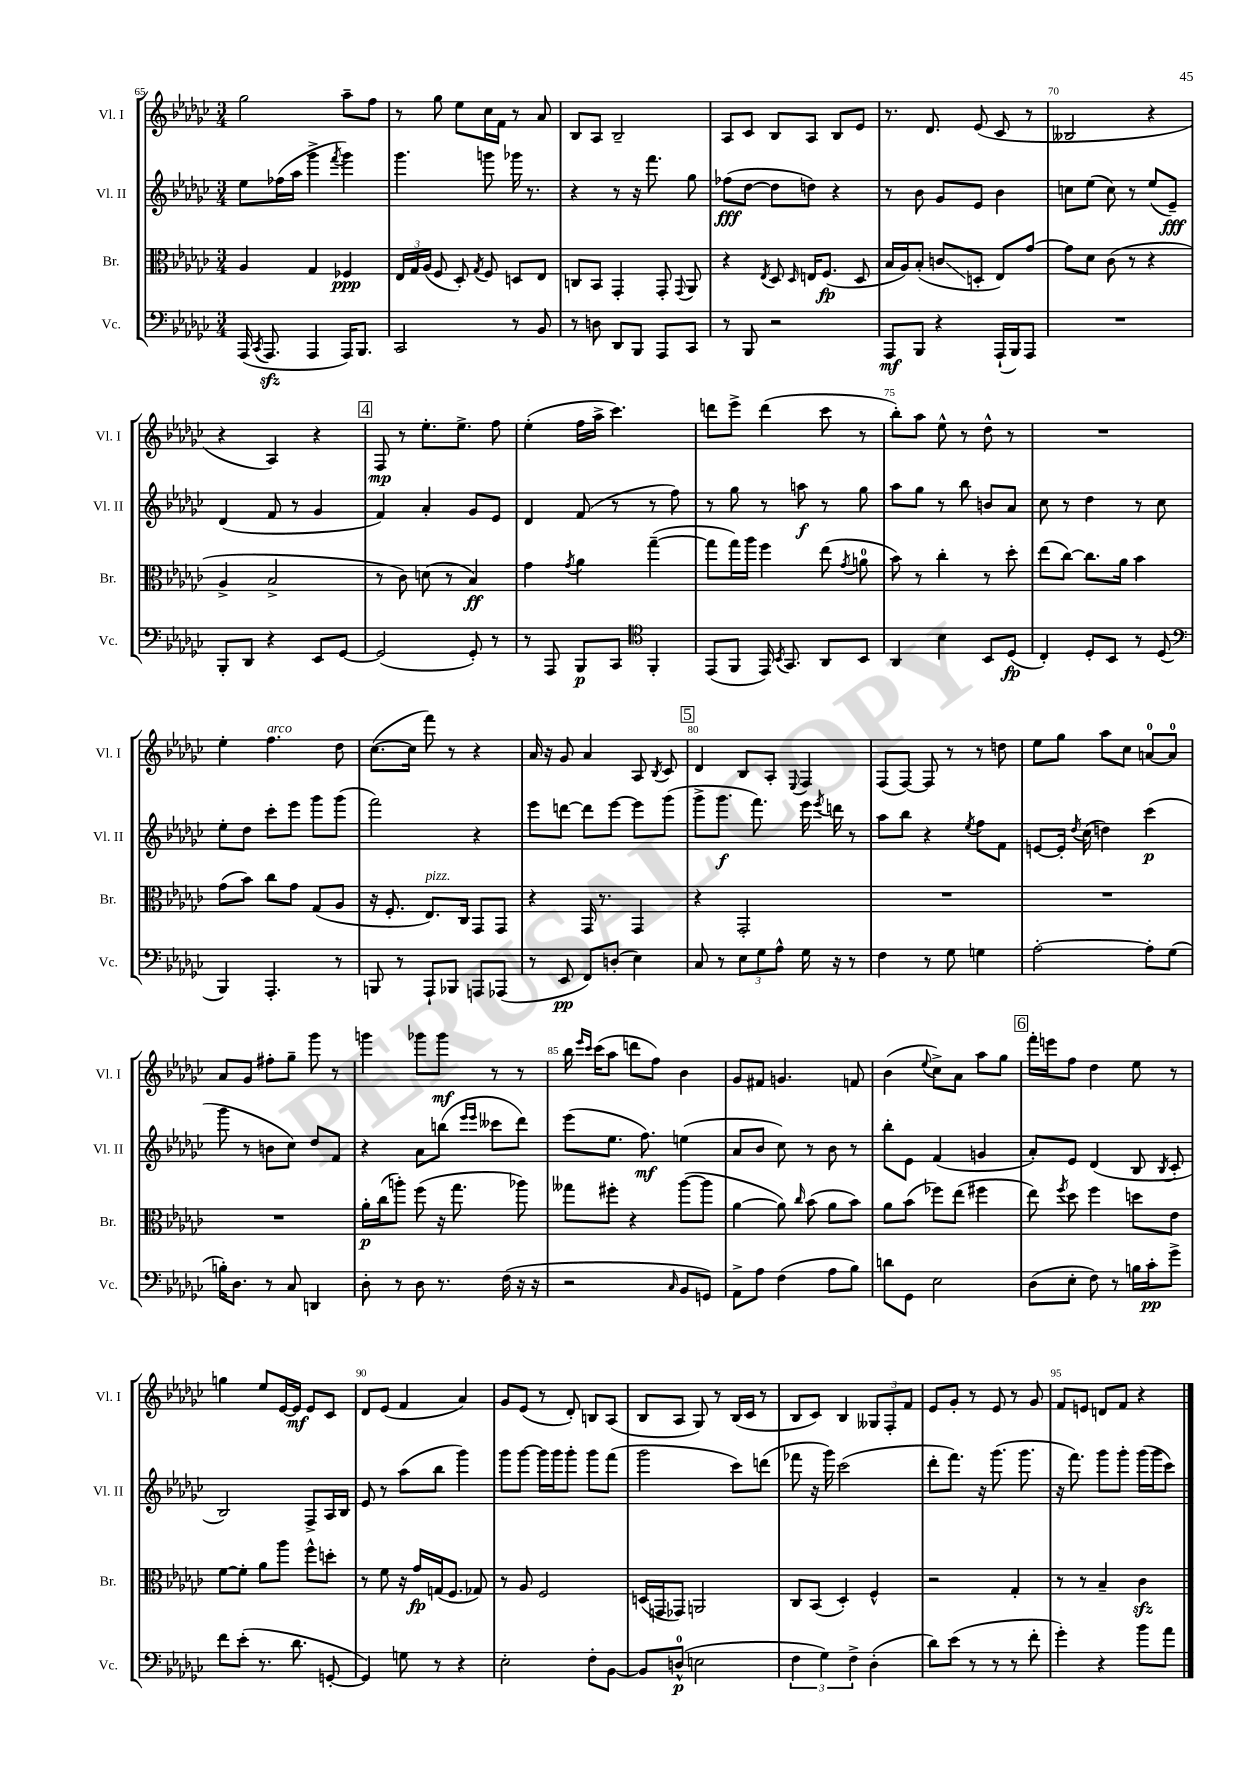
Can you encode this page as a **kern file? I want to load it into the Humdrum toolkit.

**kern	**kern	**kern	**kern
*staff4	*staff3	*staff2	*staff1
*clefF4	*clefC3	*clefG2	*clefG2
*k[b-e-a-d-g-c-]	*k[b-e-a-d-g-c-]	*k[b-e-a-d-g-c-]	*k[b-e-a-d-g-c-]
*M3/4	*M3/4	*M3/4	*M3/4
(16AAA-	4A-	8ee-	2gg-
8qCC-	.	.	.
8.AAA-	.	.	.
.	.	(16ff-	.
.	.	16aa-	.
4AAA-	4G-	4ggg-^	.
.	.	8qfff	.
16AAA-)	4F-	4ggg-)	8aa-~
8.BBB-	.	.	.
.	.	.	8ff
=	=	=	=
2CC-	24E-	4.ggg-	8r
.	24G-	.	.
.	(24A-	.	.
.	8F	.	8gg-
.	8D-')	.	8ee-
.	8qG-	.	.
.	8F	8ggg	16cc-
.	.	.	16f
8r	8D	16ggg-	8r
.	.	8.r	.
8BB-	8E-	.	8a-
=	=	=	=
8r	8C	4r	8B-
8D	8BB-	.	8A-
8DD-	4GG-'	8r	2B-~
8BBB-	.	16r	.
.	.	8.fff	.
8AAA-	8GG-'	.	.
.	8qqGG-	.	.
8CC-	8AA-	8gg-	.
=	=	=	=
8r	4r	(8ff-	8A-
8BBB-	.	[8dd-	8c-
.	8qE-	.	.
2r	8D-	8dd-]	8B-
.	16qqD-	.	.
.	16E	8dd)	8A-
.	(8.F	.	.
.	.	4r	8B-
.	8D-	.	8e-
=	=	=	=
8AAA-	16B-	8r	8.r
.	16A-)	.	.
8BBB-	(8B-'	8b-	.
.	.	.	8.d-
4r	8c	8g-	.
.	8D'	8e-	(8e-
(16AAA-`	8E-)	4b-	8c-
16BBB-)	.	.	.
8AAA-	[8g-	.	8r
=	=	=	=
2.r	8g-]	8cc	2B--
.	8d-	(8ee-	.
.	(8c-	8cc)	.
.	8r	8r	.
.	4r	(8ee-	4r
.	.	8e-~)	.
=	=	=	=
8BBB-'	4A-^	(4d-	4r
8DD-	.	.	.
4r	2B-^	8f	4A-)
.	.	8r	.
8EE-	.	4g-	4r
[8GG-	.	.	.
=	=	=	=
(2GG-]	8r	4f)	8F
.	8c-)	.	8r
.	(8d	4a-'	8.ee-'
.	8r	.	.
.	.	.	8.ee-^
8GG-')	4B-)	8g-	.
8r	.	8e-	8ff
=	=	=	=
8r	4g-	4d-	(4ee-'
8AAA-	.	.	.
.	8qg-	.	.
8BBB-	4a-	(8f	16ff
.	.	.	16aa-^
8CC-	.	8r	4.ccc-)
*clefC4	*	*	*
4FF'	([4gg-~	8r	.
.	.	8ff)	.
=	=	=	=
(8EE-	8gg-]	8r	8ddd
8FF	16gg-)	8gg-	8eee-^
.	16aa-	.	.
16EE-)	4ff	8r	(4ddd
8qBB-	.	.	.
8.GG-	.	.	.
.	.	8aa	.
8AA-	(8ee-	8r	8ccc-
.	8qg-	.	.
8BB-	8a	8gg-	8r
=	=	=	=
4AA-	8b-)	8aa-	8bb-')
.	8r	8gg-	8aa-
4B-	4cc-'	8r	8ee-^^
.	.	8bb-	8r
8BB-	8r	8b	8dd-^^
(8D-	8dd-'	8a-	8r
=	=	=	=
4C-')	(8ee-	8cc-	2.r
.	[8cc-)	8r	.
8D-'	8.cc-]	4dd-	.
8BB-	.	.	.
.	16a-	.	.
8r	4b-	8r	.
(8D-	.	8cc-	.
=	=	=	=
*clefF4	*	*	*
4BBB-)	(8g-	8ee-'	4ee-'
.	8b-)	8dd-	.
4.AAA-'	8cc-	8ccc-'	4.ff
.	8g-	8eee-	.
.	(8G-	8ggg-	.
8r	8A-	(8ggg-	8dd-
=	=	=	=
8BBB	16r	2fff)	([8.cc-
.	8.F'	.	.
8r	.	.	.
.	.	.	16cc-]
8AAA-`	8.E-)	.	8fff)
8BBB-	.	.	8r
.	16C-	.	.
8AAA	8GG-	4r	4r
(8AAA-	8GG-	.	.
=	=	=	=
8r	4r	8eee-	16a-
.	.	.	16r
8EE-	.	[8ddd	8g-
8FF)	16GG-	8ddd]	4a-
.	8.r	.	.
(8D'	.	[8eee-	.
4E-)	4GG-	8eee-]	8A-
.	.	.	8qB-
.	.	(8ggg-	8c-
=	=	=	=
8C-	4r	8ggg-^	4d-
8r	.	8.ggg-	.
12E-	2GG-'	.	8B-
.	.	8.fff)	.
12G-	.	.	.
.	.	.	8A-'
12A-^^	.	.	.
.	.	.	8qqE-
16G-	.	16eee-	4F
.	.	8qeee-	.
16r	.	16ddd	.
8r	.	8r	.
=	=	=	=
4F	2.r	8aa-	(8F
.	.	8bb-	[8F)
8r	.	4r	8F]
8G-	.	.	8r
.	.	8qee-	.
4G	.	8ff	8r
.	.	8f	8dd
=	=	=	=
[2A-'	2.r	[8e	8ee-
.	.	16e']	8gg-
.	.	8qdd-	.
.	.	(16cc-	.
.	.	4dd)	8aa-
.	.	.	8cc-
8A-']	.	(4ccc-	[8a
(8G-	.	.	8a]
=	=	=	=
16B')	2.r	8ggg-	8a-
8.D-	.	.	.
.	.	8r	8g-
8r	.	8b	8ff#'
8C-	.	8cc-)	8gg-~
4DD	.	8dd-	8ggg-
.	.	8f	8r
=	=	=	=
8D-'	16a-'	4r	4ggg
.	(16cc-	.	.
8r	8aa')	.	.
8D-	(8ff	8a-	8ggg-
8.r	16r	(8bb	8ggg-
.	8.gg-	.	.
.	.	16qqeee-	.
.	.	16qqeee-	.
.	.	8ccc--	8r
(16F	.	.	.
16r	8aa-)	8ddd-)	8r
16r	.	.	.
=	=	=	=
2r	8gg--	(8eee-	16bb-
.	.	.	16qqeee-
.	.	.	16qqccc-
.	.	.	(16ccc-
.	8ff#'	8.ee-	8aa-
.	4r	.	8ddd
.	.	8.ff)	.
.	.	.	8ff)
16qqC-	.	.	.
8BB-	([8aa-	(4ee	4b-
8GG)	8aa-]	.	.
=	=	=	=
8AA-^	[4a-	8a-	8g-
8A-	.	8b-	8f#
(4F	8a-])	8cc-)	4.g
.	16qqcc-	.	.
.	(8b-	8r	.
8A-	8a-	8b-	.
8B-)	8b-)	8r	8f
=	=	=	=
8d	8a-	8bb-'	(4b-
8GG-	(8b-	8e-	.
.	.	.	8qqee-
2E-	8ff-)	(4f	8cc-^)
.	(8ee-	.	8a-
.	4ff#	4g	8aa-
.	.	.	8gg-
=	=	=	=
(8D-	8ee-)	8a-')	16fff'
.	.	.	16eee
.	8qff	.	.
8E-'	8dd-	8e-	8ff
8F)	4ff	(4d-	4dd-
8r	.	.	.
16B	8dd	8B-	8ee-
16c-'	.	.	.
.	.	8qB-	.
8g-^	8e-	8c-'	8r
=	=	=	=
8f	[8f	2B-)	4gg
(8e-'	8f']	.	.
8.r	8a-	.	8ee-
.	8aa-	.	[16e-
8.d-	.	.	16e-]
.	8ff^^	8F^	8e-
[8GG'	8dd'	16A-	8c-
.	.	16B-	.
=	=	=	=
4GG])	8r	8e-	8d-
.	8f	8r	(8e-
8G	16r	(8aa-	4f
.	16g-	.	.
8r	(16G	8bb-	.
.	8.F	.	.
4r	.	4ggg-)	4a-)
.	8G-)	.	.
=	=	=	=
2E-'	8r	8ggg-	8g-
.	8A-	[8ggg-	(8e-
.	2F	16ggg-]	8r
.	.	16ggg-	.
.	.	8ggg-'	8d-')
8F'	.	8ggg-	8B
[8BB-	.	(8fff	(8A-
=	=	=	=
8BB-]	(16D	2ggg-	8B-
.	16GG	.	.
(8D^^	8GG-)	.	8A-
2E	2AA	.	8G-)
.	.	.	8r
.	.	8ccc-)	(16B-
.	.	.	16c-
.	.	(8ddd	8r
=	=	=	=
6F	8C-	8fff-	8B-
.	(8BB-	16r	8c-)
6G-)	.	.	.
.	.	16ggg-)	.
.	4D-')	(2ccc-	4B-
6F^	.	.	.
(4D-'	4F^^	.	12G--
.	.	.	12F'
.	.	.	12f
=	=	=	=
8d-)	2r	8ddd-'	8e-
(8e-	.	8.fff)	8g-'
8r	.	.	8r
.	.	16r	.
8r	.	(8.ggg-	8e-
8r	4G-'	.	8r
.	.	8.ggg-	.
8f'	.	.	8g-
=	=	=	=
4g-')	8r	16r	8f
.	.	8.fff)	.
.	8r	.	8e
4r	4B-~	8ggg-	8d
.	.	8ggg-'	8f
8b-	4c-	(16ggg-	4r
.	.	16ggg-	.
8a-	.	8ccc-)	.
==	==	==	==
*-	*-	*-	*-
